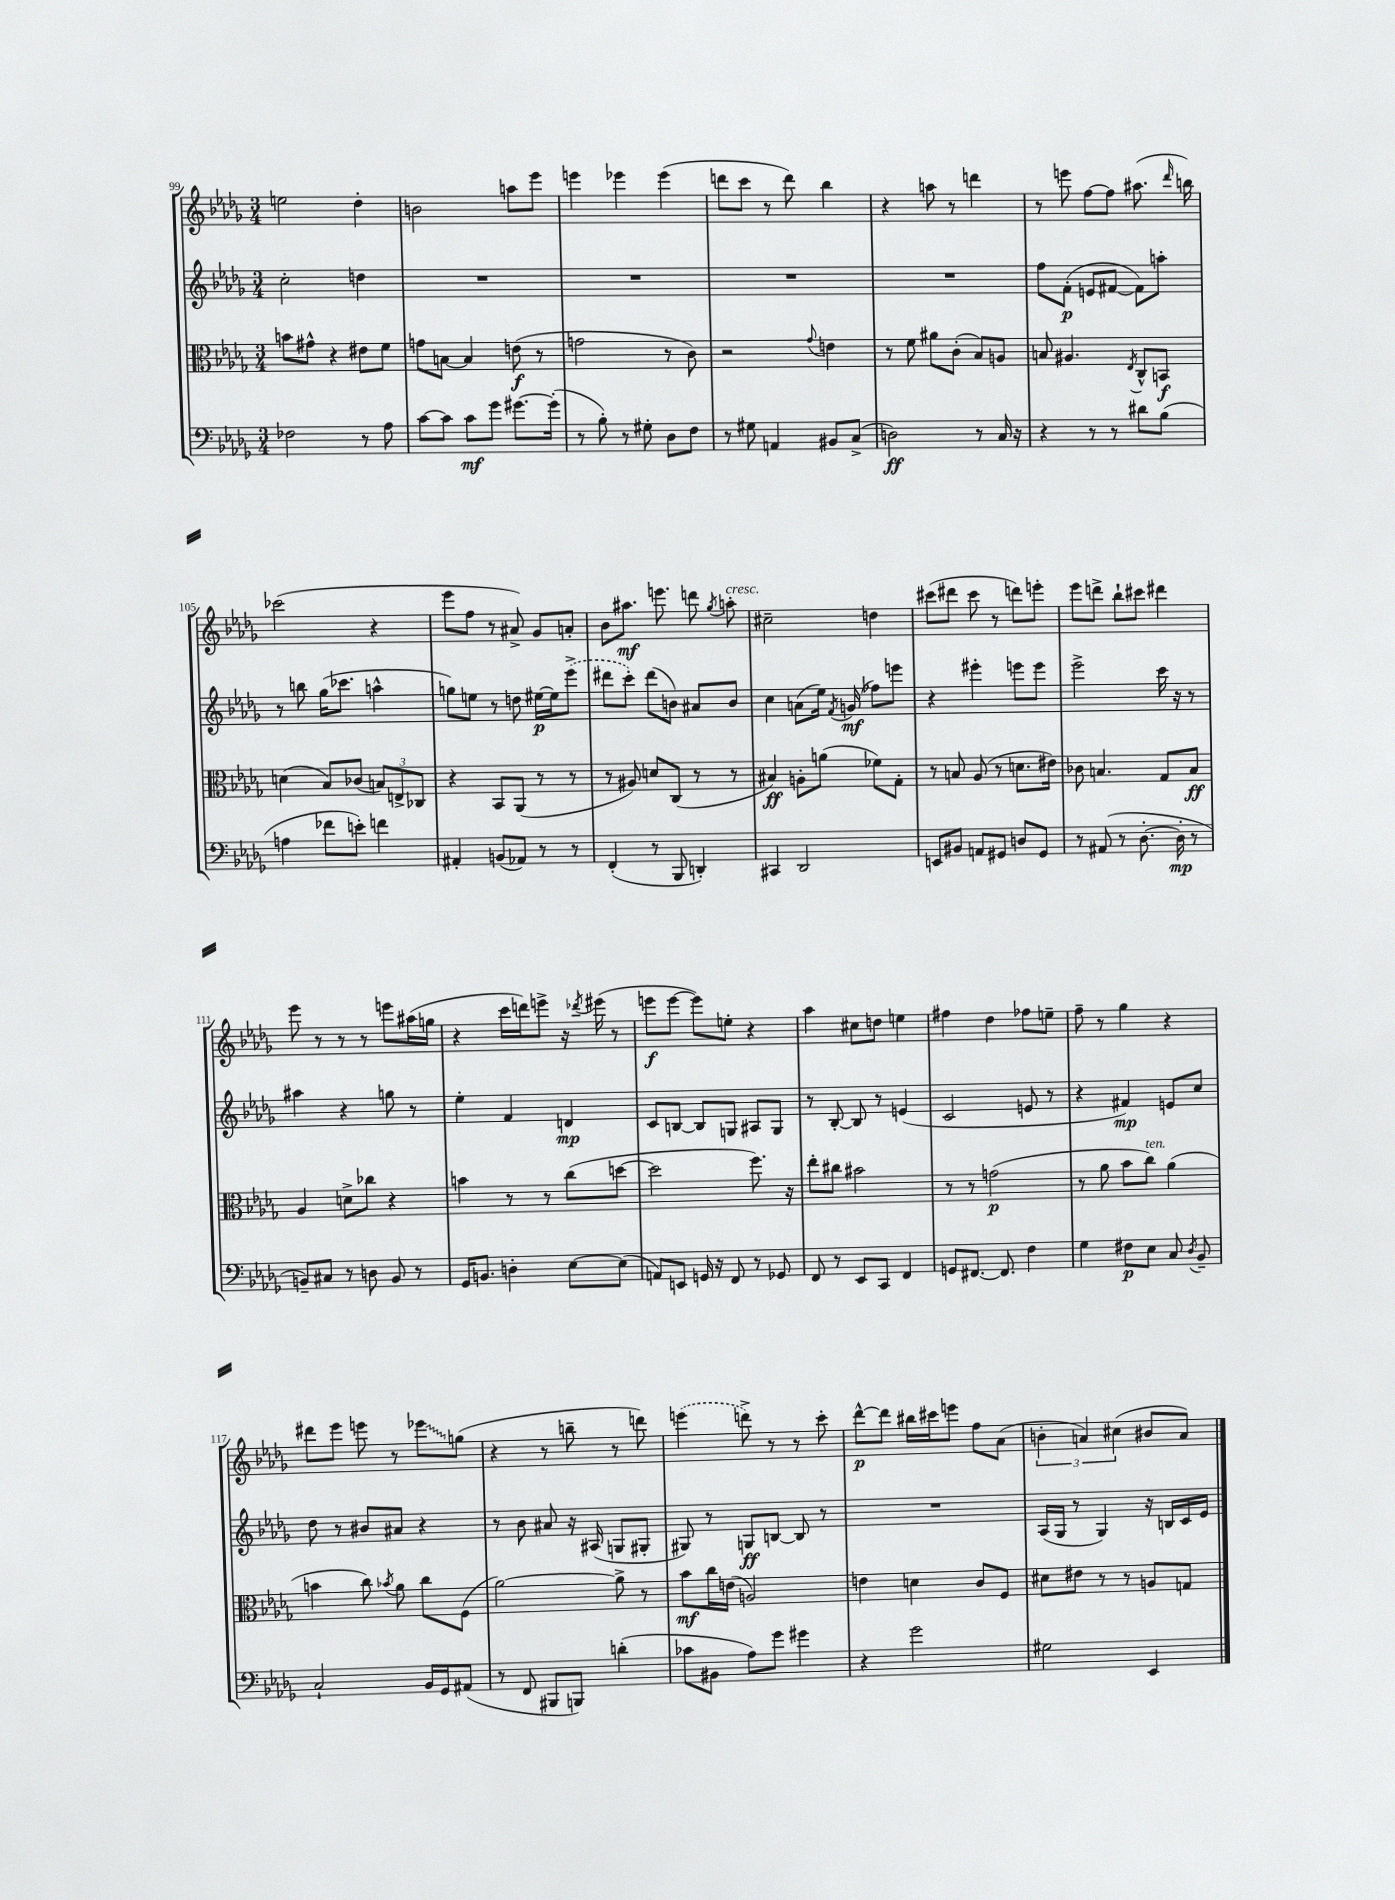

**kern	**kern	**kern	**kern
*staff4	*staff3	*staff2	*staff1
*clefF4	*clefC3	*clefG2	*clefG2
*k[b-e-a-d-g-]	*k[b-e-a-d-g-]	*k[b-e-a-d-g-]	*k[b-e-a-d-g-]
*M3/4	*M3/4	*M3/4	*M3/4
2F-\	8b\L	2cc'\	2ee\
.	8g#^^\J	.	.
.	4r	.	.
8r	8e#\L	4dd\	4dd-'\
8A-\	8f\J	.	.
=	=	=	=
[8c\L	8g\L	2.r	2b\
8c\]J	[8B\J	.	.
8c\L	4B/]	.	.
8g-\J	.	.	.
[8.g#\L	(8e\	.	8aa\L
.	8r	.	8eee-\J
(16g#'\]Jk	.	.	.
=	=	=	=
8r	2g\	2.r	4eee\
8B-'\)	.	.	.
8r	.	.	4eee-\
8G#'\	.	.	.
8D-\L	8r	.	(4eee-\
8F\J	8c\)	.	.
=	=	=	=
8r	2r	2.r	8ddd\L
8G#\	.	.	8ccc\J
4AA/	.	.	8r
.	.	.	8ddd\)
.	8qqg-/	.	.
8BB#/L	4e\	.	4bb-\
(8C^/J	.	.	.
=	=	=	=
2D\)	8r	2.r	4r
.	8f\	.	.
.	8a#\L	.	8aa\
.	(8c'\J	.	8r
8r	8B-/L)	.	4ddd\
16C/	8A/J	.	.
16r	.	.	.
=	=	=	=
4r	8B/	8ff\L	8r
.	4.A#/	(8f'\J	8eee\
8r	.	8e/L	[8ff\L
8r	.	[8f#/J	8ff\]J
.	8qE-/	.	.
8d#\L	8C^^/L	8f#\]L)	(8.aa#\
(8B-\J	8BB/J	8aa'\J	.
.	.	.	16qqddd-/
.	.	.	16bb\)
=	=	=	=
4A\	(4d\	8r	(2ccc-\
.	.	8bb\	.
8f-\L	8B-/L)	(16gg-\LK	.
.	.	8.ccc-\J	.
8e'\J)	(8c-/J	.	.
4f\	12B/L)	4aa^^\	4r
.	12E^/	.	.
.	12C-/J	.	.
=	=	=	=
4AA#'/	4r	8gg\L)	8eee-\L
.	.	8ee\J	8ff\J
(8BB/L	8BB-/L	8r	8r
8AA-/J)	(8AA-/J	8dd\	8a#^/)
8r	8r	[16ee#\LL	8g-/L
.	.	16ee#\]J	.
8r	8r	(8eee-^\J	8a'/J
=	=	=	=
(4FF'/	8r	8ddd#\L	8b-\L
.	8A#/)	8ccc'\J)	8.aa#\J
8r	8d/L	(8ddd#\L	.
.	.	.	8.eee\
8BBB-/	(8C/J	8b\J)	.
4DD'/)	8r	8a#/L	8ddd\
.	.	.	8qgg-/
.	8r	8b/J	8aa'\
=	=	=	=
4CC#/	4B#/)	4cc\	2cc#~\
2DD-/	8A'\L	(8a\L	.
.	(8a\J	16ee-\Jk)	.
.	.	8qf/	.
.	.	(16g/	.
.	8f-\L)	8ff-\L)	4dd\
.	8G-'\J	8eee\J	.
=	=	=	=
8EE/L	8r	4r	(8ccc#\L
8BB#/J	8B/	.	8ddd#\J
8AA/L	(8A-/	4eee#'\	8ccc#\
8GG#/J	8r	.	8r
8D/L	8.d\L	8eee\L	8ddd\L)
8GG#/J	.	8eee\J	8eee'\J
.	16e#\Jk)	.	.
=	=	=	=
8r	8c-\	2eee-^\	8eee-\L
(8AA#/	4.B/	.	8ddd^\J
8r	.	.	8bb-`\L
[8.D-'\	.	.	8ccc#\J
.	8G-/L	16ccc\	4ddd#\
16D-'\]	.	16r	.
8r	8B/J	8r	.
=	=	=	=
8BB~/L)	4A-/	4aa#\	8eee-\
8C#/J	.	.	8r
8r	8d^\L	4r	8r
8D\	8cc-\J	.	8r
8BB/	4r	8gg\	8eee\L
8r	.	8r	(16aa#\L
.	.	.	16gg\JJ
=	=	=	=
16GG-/LK	4b\	4ee-'\	4r
8.BB/J	.	.	.
4D'\	8r	4f/	16ccc\LL
.	.	.	16ddd\J)
.	8r	.	8eee^\J
[8E-\L	(8cc\L	4d/	16r
.	.	.	8qddd-/
.	.	.	(16eee#\
(8E-\]J	[8dd\J	.	8r
=	=	=	=
8AA/L)	2dd\]	8c/L	8eee\L
8EE/J	.	[8B/J	[8eee\J
16GG/	.	8B/]L	8eee\]L)
16r	.	.	.
8FF/	.	8G/J	8ee'\J
8r	8.ff\)	8A#/L	4r
8GG-/	.	8G/J	.
.	16r	.	.
=	=	=	=
8FF/	8ee-'\L	8r	4aa-\
8r	8cc#\J	[8B-'/	.
8EE-/L	2b#\	8B-/]	8cc#\L
8CC/J	.	8r	8dd\J
4FF/	.	(4e/	4ee\
=	=	=	=
8GG/L	8r	2c/	4ff#\
[8.FF#/J	8r	.	.
.	(2g\	.	4dd-\
8.FF#/]	.	.	.
4F\	.	8e/	8ff-\L
.	.	8r	8ee~\J
=	=	=	=
4G-\	8r	4r	8ff~\
.	8a-\	.	8r
8F#\L	8b-\L	4f#/)	4gg-\
8E-\J	8cc\J)	.	.
8C/	(4a-\	8e/L	4r
8qD-/	.	.	.
8BB-~/	.	8cc/J	.
=	=	=	=
2C`/	4b\	8dd-\	8ddd#\L
.	.	8r	8eee-\J
.	8cc\)	8b#/L	8eee\
.	8qb-/	.	.
.	8a-\	8a#/J	8r
16BB-/LL	8cc\L	4r	8eee-\L
16GG-/J	.	.	.
(8AA#/J	(8F\J	.	(8gg\J
=	=	=	=
8r	[2a-\)	8r	4r
8FF/	.	8b-\	.
8BBB#/L	.	8a#/	8r
8BBB/J)	.	16r	8bb~\
.	.	(16A#/	.
(4d'\	8a-^\]	8G/L	8r
.	8r	8G#'/J	8ddd\)
=	=	=	=
8c-\L	8b-\L	8G#/)	(4eee\
8BB#\J	16cc\L	8r	.
.	(16e\JJ	.	.
8A-\L)	2A/)	8G/L	8ddd^\)
8g-\J	.	[8B/J	8r
4g#\	.	8B/]	8r
.	.	8r	8ccc'\
=	=	=	=
4r	4e\	2.r	[8ddd-^^\L
.	.	.	8ddd-\]J
2g-\	4d\	.	16bb#\LL
.	.	.	16ccc#\J
.	.	.	8eee\J
.	8c/L	.	8ff\L
.	8F/J	.	(8a-\J
=	=	=	=
2G#\	8d#\L	(16A-/LL	6b'\
.	.	16G-/JJ	.
.	8e#\J	8r	.
.	.	.	6a/)
.	8r	4G-/)	.
.	.	.	(6cc#\
.	8r	.	.
4EE-/	8A/L	16r	8b#/L
.	.	16B/LL	.
.	8G/J	16c/	8a/J)
.	.	16e-/JJ	.
==	==	==	==
*-	*-	*-	*-
